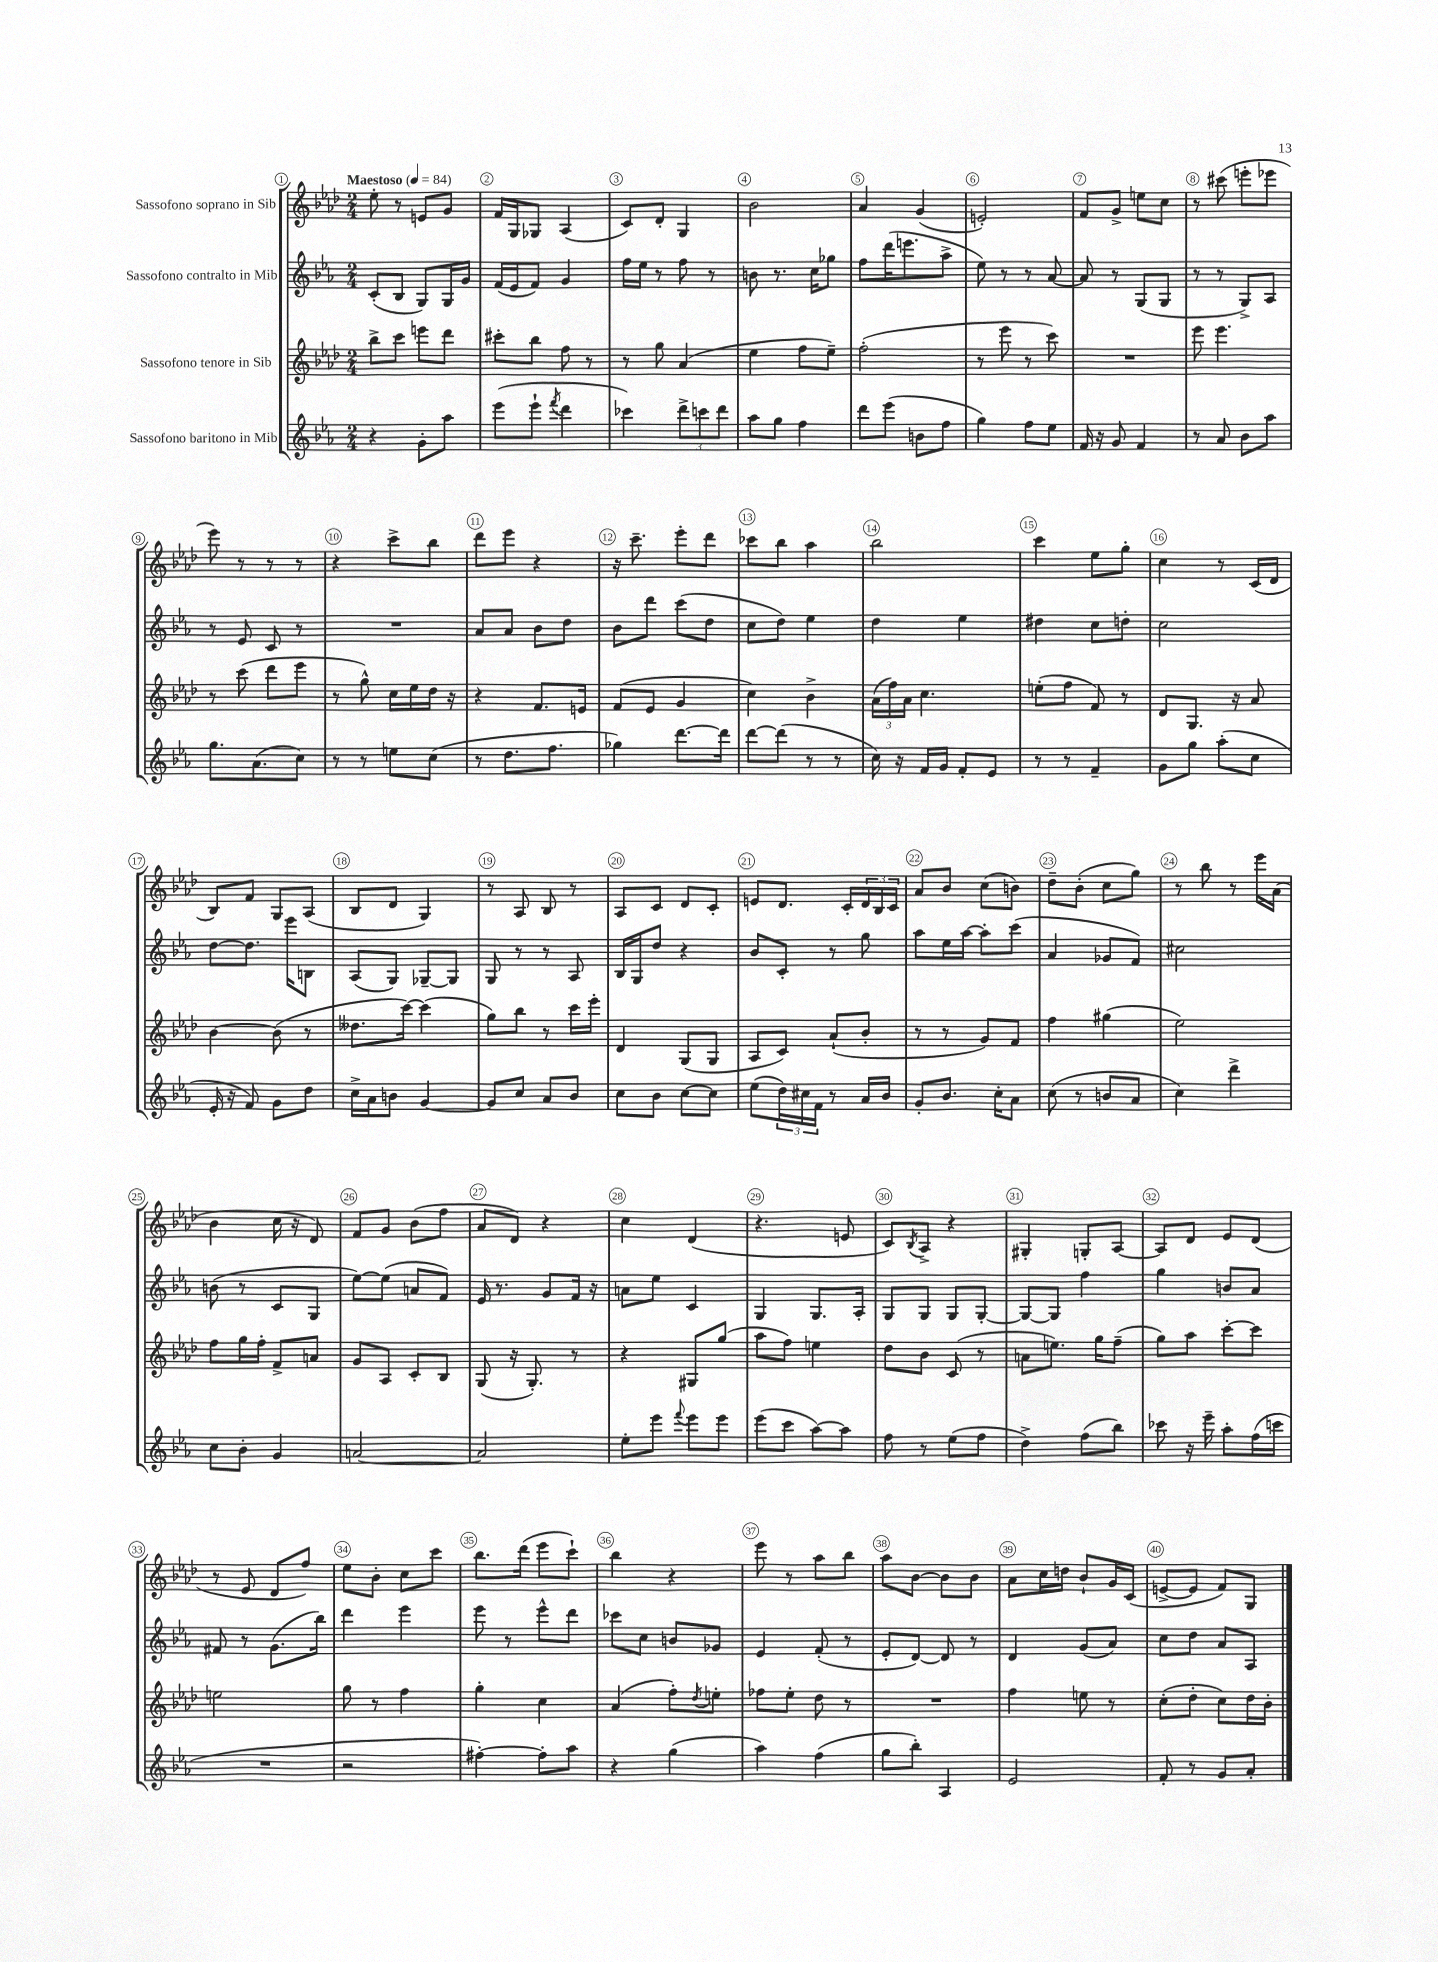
<<
\new StaffGroup <<
\new Staff = "s0" \with { instrumentName = "Sassofono soprano in Sib" } {
    \clef treble \key aes \major \numericTimeSignature \time 2/4 \tempo "Maestoso" 4 = 84
    ees''8-. r8 e'8 g'8 |
    f'16 g16 ges8 aes4( |
    c'8) des'8-. g4 |
    bes'2 |
    aes'4 g'4( |
    e'2-.) |
    f'8 g'8-> e''8 c''8 |
    r8 cis'''8( e'''8-. ees'''8 |
    ees'''8) r8 r8 r8 |
    r4 c'''8-> bes''8 |
    des'''8 ees'''8 r4 |
    r16 c'''8.-- ees'''8-. des'''8 |
    ces'''8 bes''8 aes''4 |
    bes''2 |
    c'''4 ees''8 g''8-. |
    c''4 r8 c'16( des'16 |
    bes8) f'8 g8 aes8( |
    bes8 des'8 g4) |
    r8 aes8 bes8 r8 |
    aes8 c'8 des'8 c'8-. |
    e'8 des'8. c'16-. \tuplet 3/2 { des'16 bes16 c'16 } |
    aes'8 bes'8 c''8( b'8) |
    des''8-- bes'8-.( c''8 g''8) |
    r8 bes''8 r8 ees'''16 aes'16( |
    bes'4 c''16 r16 des'8) |
    f'8 g'8 bes'8( f''8 |
    aes'8 des'8) r4 |
    c''4 des'4( |
    r4. e'8 |
    c'8) \acciaccatura { bes8 } aes8-> r4 |
    gis4-. g8-. aes8~ |
    aes8 des'8 ees'8 des'8( |
    r8 ees'8 des'8 f''8) |
    ees''8 bes'8-. c''8 c'''8 |
    bes''8. des'''16( ees'''8 c'''8-!) |
    bes''4 r4 |
    ees'''8 r8 aes''8 bes''8 |
    aes''8 bes'8~ bes'8 bes'8 |
    aes'8 c''16 d''16 bes'8-! g'16 c'16( |
    e'8~-> e'8 f'8) g8 \bar "|." |
}
\new Staff = "s1" \with { instrumentName = "Sassofono contralto in Mib" } {
    \clef treble \key ees \major \numericTimeSignature \time 2/4
    c'8-.( bes8 g8) g16 g'16 |
    f'16( ees'16 f'8) g'4 |
    f''16 ees''16 r8 f''8 r8 |
    b'8 r8. c''16 ges''8 |
    f''8 d'''16( e'''8. aes''8-> |
    ees''8) r8 r8 aes'8~ |
    aes'8 r8 g8( g8 |
    r8 r8 g8->) aes8 |
    r8 ees'8 c'8 r8 |
    R2 |
    aes'8 aes'8 bes'8 d''8 |
    bes'8 d'''8 c'''8( d''8 |
    c''8 d''8) ees''4 |
    d''4 ees''4 |
    dis''4 c''8 d''8-. |
    c''2 |
    d''8~ d''8. ees'''16 b8 |
    aes8( g8) ges8~-- ges8 |
    g8 r8 r8 aes8 |
    bes16 g16 d''8 r4 |
    bes'8 c'8-. r8 g''8 |
    aes''8 ees''16 aes''16~ aes''8-. c'''8( |
    aes'4 ges'8 f'8) |
    cis''2 |
    b'8( r8 c'8 g8 |
    ees''8~) ees''8( a'8 f'8) |
    ees'16 r8. g'8 f'16 r16 |
    a'8 ees''8 c'4 |
    g4 g8. aes16-. |
    g8 g8 g8 g8~-. |
    g8~ g8 f''4 |
    g''4 b'8 aes'8 |
    fis'8 r8 g'8.( bes''16) |
    d'''4 ees'''4 |
    ees'''8 r8 ees'''8-^ d'''8 |
    ces'''8 c''8 b'8 ges'8 |
    ees'4 f'8-.( r8 |
    ees'8-. d'8~) d'8 r8 |
    d'4 g'8( aes'8) |
    c''8 d''8 aes'8 aes8 \bar "|." |
}
\new Staff = "s2" \with { instrumentName = "Sassofono tenore in Sib" } {
    \clef treble \key aes \major \numericTimeSignature \time 2/4
    bes''8-> c'''8 e'''8 des'''8 |
    cis'''8-. bes''8 f''8 r8 |
    r8 g''8 aes'4( |
    ees''4 f''8 ees''8--) |
    f''2-.( |
    r8 ees'''8 r8 c'''8) |
    R2 |
    ees'''8 ees'''4. |
    r8 c'''8( des'''8 ees'''8 |
    r8 g''8-^) c''16 ees''16 des''16 r16 |
    r4 f'8. e'16 |
    f'8( ees'8 g'4 |
    c''4) bes'4-> |
    \tuplet 3/2 { aes'16( f''16) aes'16 } c''4. |
    e''8-.( f''8 f'8) r8 |
    des'8 g8. r16 aes'8 |
    bes'4~ bes'8( r8 |
    deses''8. c'''16~) c'''4( |
    g''8) bes''8 r8 c'''16 ees'''16-. |
    des'4 g8( g8 |
    aes8 c'8) aes'8-!( bes'8-. |
    r8 r8 g'8) f'8 |
    f''4 gis''4( |
    ees''2) |
    f''8 g''16 f''16-. f'8-> a'8 |
    g'8 aes8 c'8-. bes8 |
    g8( r16 g8.-.) r8 |
    r4 gis8 g''8( |
    aes''8 f''8) e''4 |
    des''8 bes'8 c'8( r8 |
    a'8 e''8.) g''16 f''8--( |
    g''8) aes''8 c'''8~-. c'''8 |
    e''2 |
    g''8 r8 f''4 |
    g''4-. c''4 |
    aes'4( f''8-.) \acciaccatura { des''8 } e''8-. |
    fes''8 ees''8-. des''8 r8 |
    R2 |
    f''4 e''8 r8 |
    c''8-.( des''8-. c''8) des''16 bes'16-. \bar "|." |
}
\new Staff = "s3" \with { instrumentName = "Sassofono baritono in Mib" } {
    \clef treble \key ees \major \numericTimeSignature \time 2/4
    r4 g'8-. aes''8 |
    ees'''8( ees'''8-! \acciaccatura { f'''8 } d'''4 |
    ces'''4) \tuplet 3/2 { d'''8-> c'''8 d'''8 } |
    aes''8 g''8 f''4 |
    d'''8 ees'''8( b'8 f''8 |
    g''4) f''8 ees''8 |
    f'16 r16 g'8 f'4 |
    r8 aes'8 bes'8 aes''8 |
    g''8. aes'8.( c''8) |
    r8 r8 e''8 c''8( |
    r8 d''8. f''8. |
    ges''4) d'''8.~ d'''16 |
    d'''8~ d'''8( r8 r8 |
    c''16) r16 f'16 g'16 f'8-. ees'8 |
    r8 r8 f'4-- |
    g'8 g''8 aes''8-.( c''8 |
    ees'16-. r16 f'8) g'8 d''8 |
    c''16-> aes'16 b'8 g'4~ |
    g'8 c''8 aes'8 bes'8 |
    c''8 bes'8 c''8~ c''8 |
    ees''8( \tuplet 3/2 { d''16) cis''16 f'16 } r8 aes'16 bes'16 |
    g'8-. bes'8. c''16-. aes'8 |
    c''8( r8 b'8 aes'8 |
    c''4) d'''4-> |
    c''8 bes'8-. g'4 |
    a'2~ |
    a'2 |
    ees''8-. ees'''8 \appoggiatura { f'''8 } ees'''8 ees'''8 |
    ees'''8( c'''8 aes''8~) aes''8 |
    f''8 r8 ees''8( f''8 |
    d''4->) f''8( bes''8) |
    ces'''8 r16 ees'''16-- aes''8-. f''16( c'''16 |
    R2 |
    r2 |
    fis''4~-.) fis''8-. aes''8 |
    r4 g''4( |
    aes''4) f''4( |
    g''8 bes''8-.) aes4 |
    ees'2 |
    f'8-. r8 g'8 aes'8-. \bar "|." |
}
>>
>>
\layout { \context { \Score \override BarNumber.break-visibility = ##(#f #t #t) barNumberVisibility = #all-bar-numbers-visible \override BarNumber.stencil = #(make-stencil-circler 0.1 0.3 ly:text-interface::print) } }
